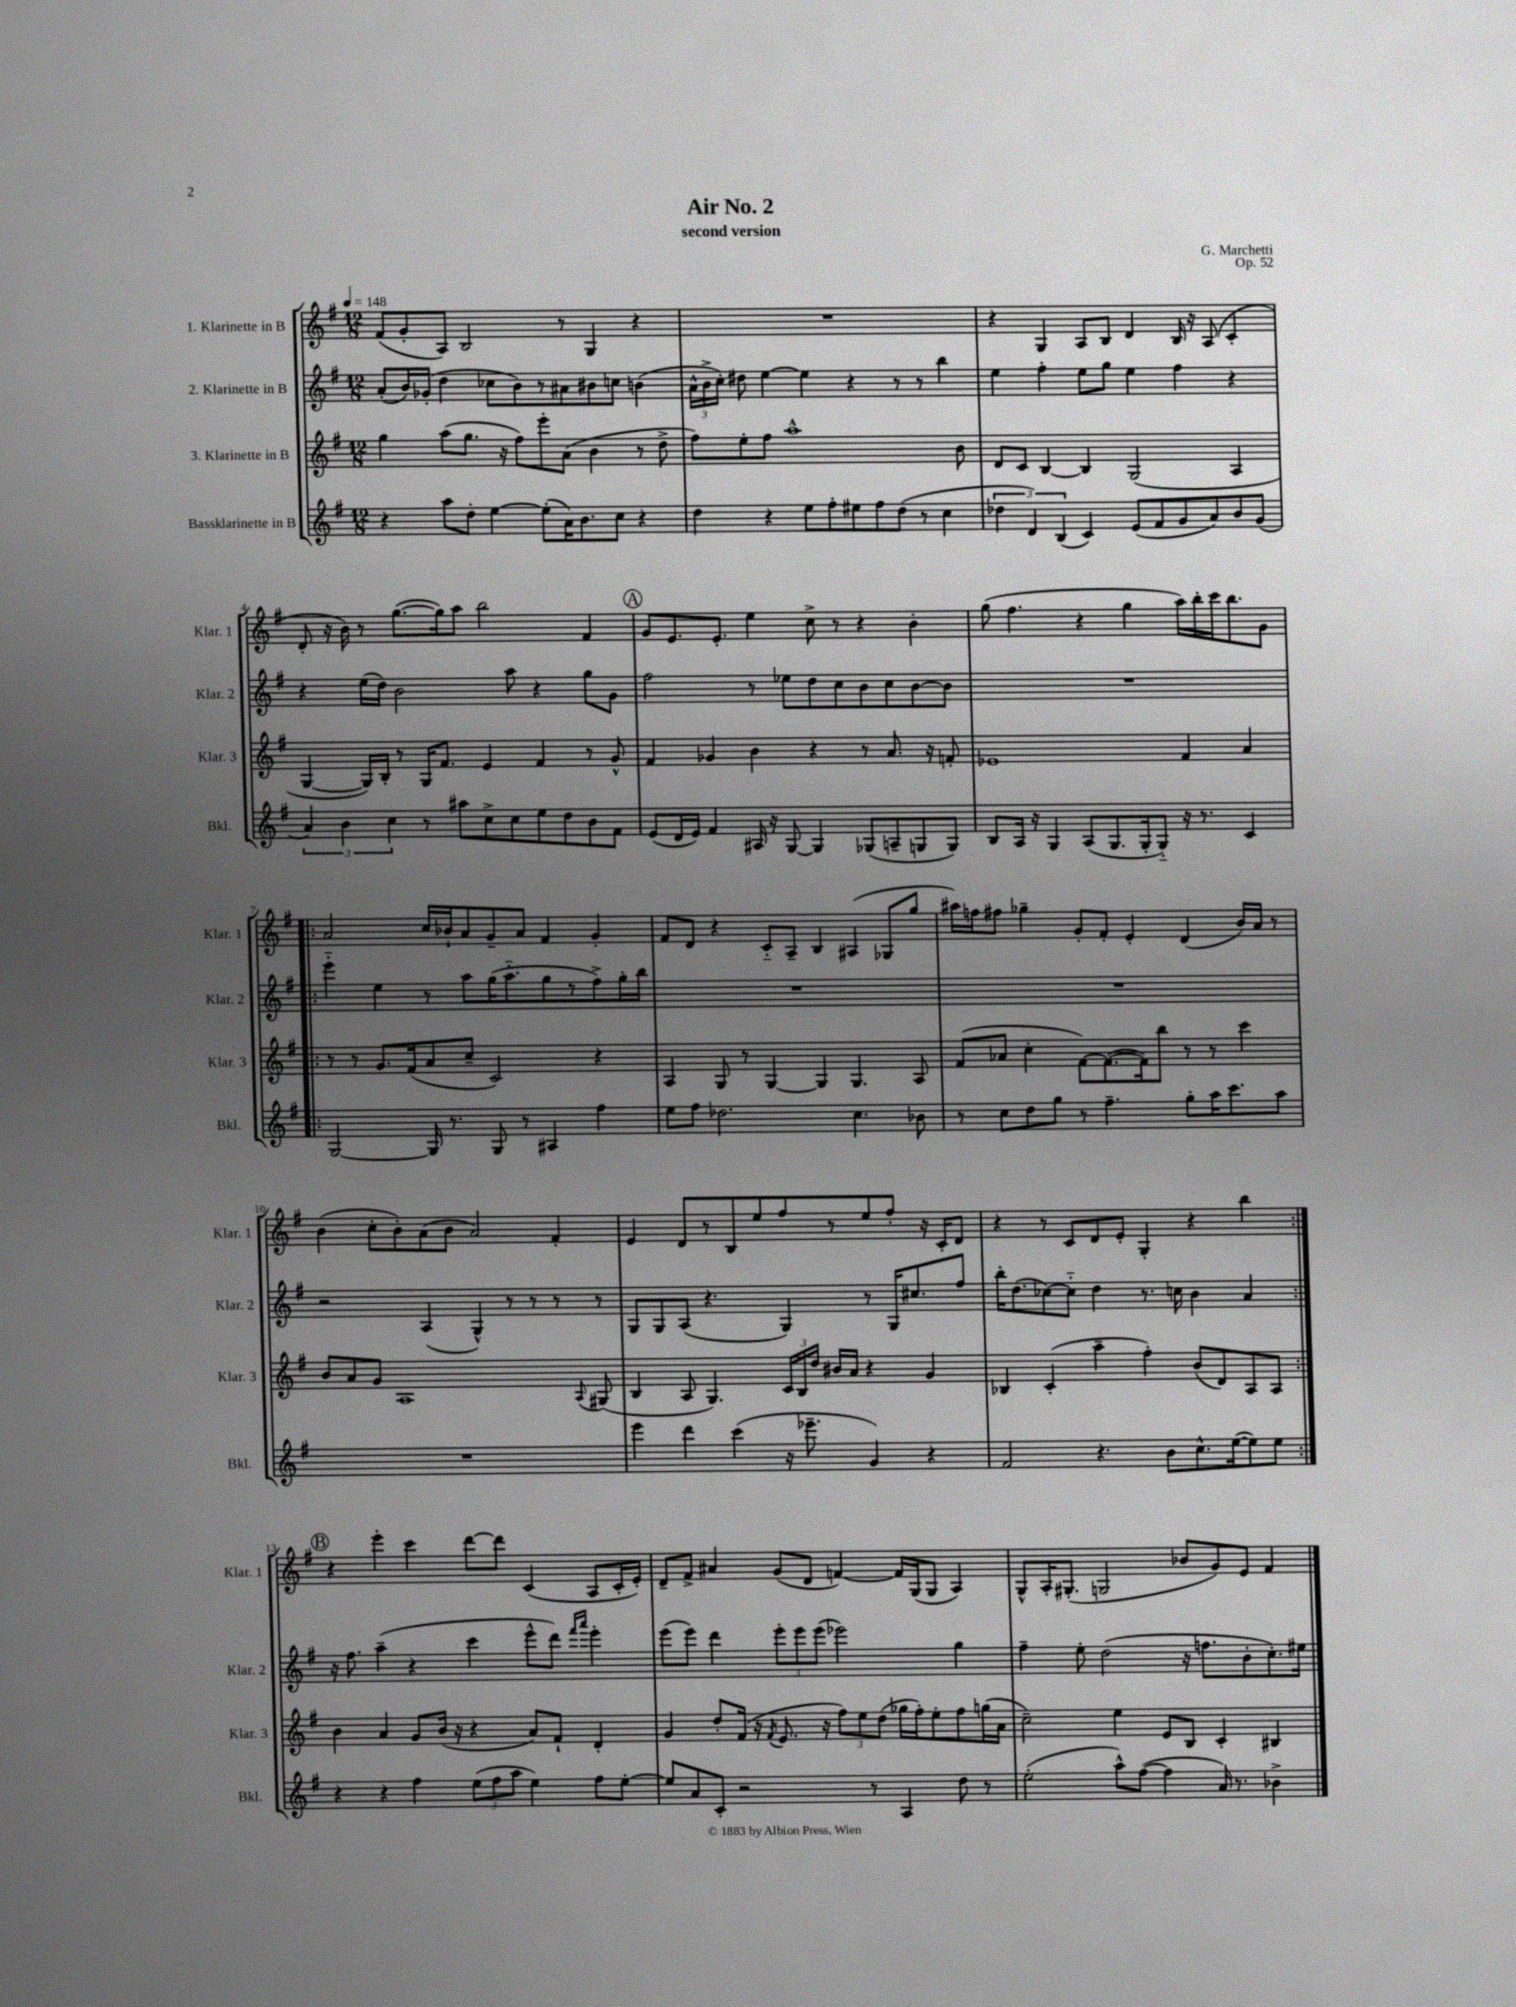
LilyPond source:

\header { title = "Air No. 2" composer = "G. Marchetti" subtitle = "second version" opus = "Op. 52" }
<<
\new StaffGroup <<
\new Staff = "s0" \with { instrumentName = "1. Klarinette in B" shortInstrumentName = "Klar. 1" } {
    \clef treble \key g \major \numericTimeSignature \time 12/8 \tempo 4 = 148
    \autoBeamOff fis'8[( g'8-. a8]) b2 r8 g4 r4 |
    R1. |
    r4 g4 a8[ b8] d'4 b16 r16 a8( c'4-. |
    d'8-. r16 b'16) r8 g''8.[~( g''16) a''8] b''2 fis'4 |
    \mark \markup { \circle "A" } g'8[ e'8. e'8.]-. e''4 c''8-> r8 r4 b'4-. |
    g''8( fis''4. r4 g''4 a''16[) b''16-. c'''16 b''8. g'8] |
    \repeat volta 2 { a'2 c''16[ bes'16-! a'8 g'8-- a'8] fis'4 g'4-. |
    fis'8[ d'8] r4 c'8[-_ a8]-- b4 ais4( ges8[ g''8] |
    ais''16[) f''16 fis''8] ges''4-- g'8[-. fis'8]-. e'4-. d'4( b'16[) a'16] r8 |
    b'4( c''8[-. b'8-.) a'8( b'8] a'2) fis'4-. |
    e'4 d'8[ r8 b8 e''8 fis''8 r8 e''8 fis''8]-. r16 c'16[-. d'8] |
    r4 r8 c'8[ d'8 e'8]-. g4-. r4 b''4 | }
    \mark \markup { \circle "B" } r4 e'''4-. c'''4 d'''8[~ d'''8] c'4( a8[ c'16-. e'16]-.) |
    d'8[-- fis'8]-> ais'4 g'8[( d'8] f'4~) f'16[ g16( g8] a4) |
    g8[-^ a16-. gis8.]-.( g2 bes'8[ g'8) e'8] fis'4 \bar "|." |
}
\new Staff = "s1" \with { instrumentName = "2. Klarinette in B" shortInstrumentName = "Klar. 2" } {
    \clef treble \key g \major \numericTimeSignature \time 12/8
    \autoBeamOff a'8[-.( b'16) ges'16]-.( d''4 ces''8[ b'8) r8 ais'8 bis'8 c''8] b'4( |
    \tuplet 3/2 { a'16[-^ b'16-> c''16]-.) } dis''8 e''4~ e''4 r4 r8 r8 b''4 |
    e''4 fis''4-. e''8[ g''8] e''4 fis''4 r4 |
    r4 e''16[( d''16]) b'2 a''8 r4 g''8[ g'8] |
    \mark \markup { \circle "A" } fis''2 r8 ees''8[ d''8 c''8 b'8 c''8 b'8~ b'8] |
    R1. |
    \repeat volta 2 { e'''4-_ e''4 r8 a''8[ g''16( a''8.-_ g''8 r8 fis''8->) g''16-. b''16] |
    R1. |
    R1. |
    r2 a4( g4-^) r8 r8 r8 r8 |
    g8[ g8 a8]( r4. g4) r8 g16[ cis''8. fis''8] |
    b''16[-. d''8.( ces''8~) ces''8]-_ d''4 r8. c''16 b'4 a'4 | }
    \mark \markup { \circle "B" } r16 fis''8. a''4--( r4 c'''4 e'''8[-^ d'''8]) \grace { fis'''16[ a'''16] } e'''4-. |
    e'''8[( e'''8]) d'''4 \tuplet 3/2 { e'''8[-. e'''8 e'''8]( } ees'''2) g''4 |
    fis''4-- e''8-. d''2( r16 f''8.[ b'8-. c''8.-.) eis''16] \bar "|." |
}
\new Staff = "s2" \with { instrumentName = "3. Klarinette in B" shortInstrumentName = "Klar. 3" } {
    \clef treble \key g \major \numericTimeSignature \time 12/8
    \autoBeamOff g''4 a''8[( g''8.] r16 fis''8[) e'''8-. a'8]( b'4 r8 d''8-> |
    fis''8[) e''8-. fis''8] a''1-^ b'8 |
    d'8[ c'8] b4~ b4 g2( a4 |
    g4~ g16[) b16]-. r8 g16[ fis'8.] e'4 fis'4 r8 g'8-^ |
    \mark \markup { \circle "A" } fis'4 ges'4 b'4 r4 r8 a'8. r16 f'8-. |
    ees'1 fis'4 a'4 |
    \repeat volta 2 { r8 r8 g'8.[ fis'16( a'8 c''8]-- c'2) r4 |
    a4 g8 r8 g4~ g4 g4. a8 |
    fis'8[( aes'8] c''4-. fis'8[~) fis'8.~( fis'16) b''8] r8 r8 c'''4 |
    b'8[ a'8 g'8] a1 \appoggiatura { a8 } gis8( |
    b4 a8 g4.) \tuplet 3/2 { c'16[ b16 d''16] } bis'16[ a'16] r4 g'4 |
    bes4 c'4-.( a''4-- fis''4-.) b'8[( d'8) a8 a8] | }
    \mark \markup { \circle "B" } b'4 a'4 g'8[ b'16]( r16 r4 a'8[) fis'8]-! d'4-. |
    g'4 d''8[-. fis'16]( r16 \acciaccatura { fis'8 } e'8. r16 \tuplet 3/2 { fis''8[) e''8 d''8]( } ges''16[ fis''16-.) e''8-. fis''8 g''16( a'16] |
    c''2--) e''4 e'8[ b8] c'4-. bis4 \bar "|." |
}
\new Staff = "s3" \with { instrumentName = "Bassklarinette in B" shortInstrumentName = "Bkl." } {
    \clef treble \key g \major \numericTimeSignature \time 12/8
    \autoBeamOff r4 a''8[ d''8]-. e''4~ e''8[-.( a'16) b'8. c''8] r4 |
    d''4 r4 e''8[ fis''8-. eis''8 fis''8 d''8]( r8 c''4 |
    \tuplet 3/2 { des''4 d'4) b4( } c'4) e'8[( fis'8 g'8 a'8) b'8 g'8]( |
    \tuplet 3/2 { a'4) b'4 c''4 } r8 ais''8[ c''8-> c''8 e''8 d''8 b'8 fis'8] |
    \mark \markup { \circle "A" } e'8[( d'16 e'16]) fis'4 ais16 r16 g8~ g4 ges8[( a8-- g8 g8]) |
    b8[ a16] r16 g4 a8[( g8. g16-. g8]-_) r16 r8. c'4 |
    \repeat volta 2 { g2~ g16 r8. g8 r8 ais4 fis''4 |
    e''8[ fis''8] des''2. c''4. bes'8 |
    r8 c''8[ d''8 g''8] r8 fis''4.-- g''8[-. a''16 c'''8. a''8] |
    R1. |
    e'''4 d'''4 c'''4( r16 ees'''8.-- g'4) r4 |
    fis'2 r4. b'8[ c''8.-^ e''16~( e''8) e''8] | }
    \mark \markup { \circle "B" } r4 r4 fis''4 \tuplet 3/2 { e''8[( fis''8 a''8] } e''4) fis''8[ e''8]~-. |
    e''8[ a'8 c'8]-. r2 r8 a4 d''8 r8 |
    e''2-.( a''8[-^) fis''8]~( fis''4 a'16) r8. bes'4-> \bar "|." |
}
>>
>>
